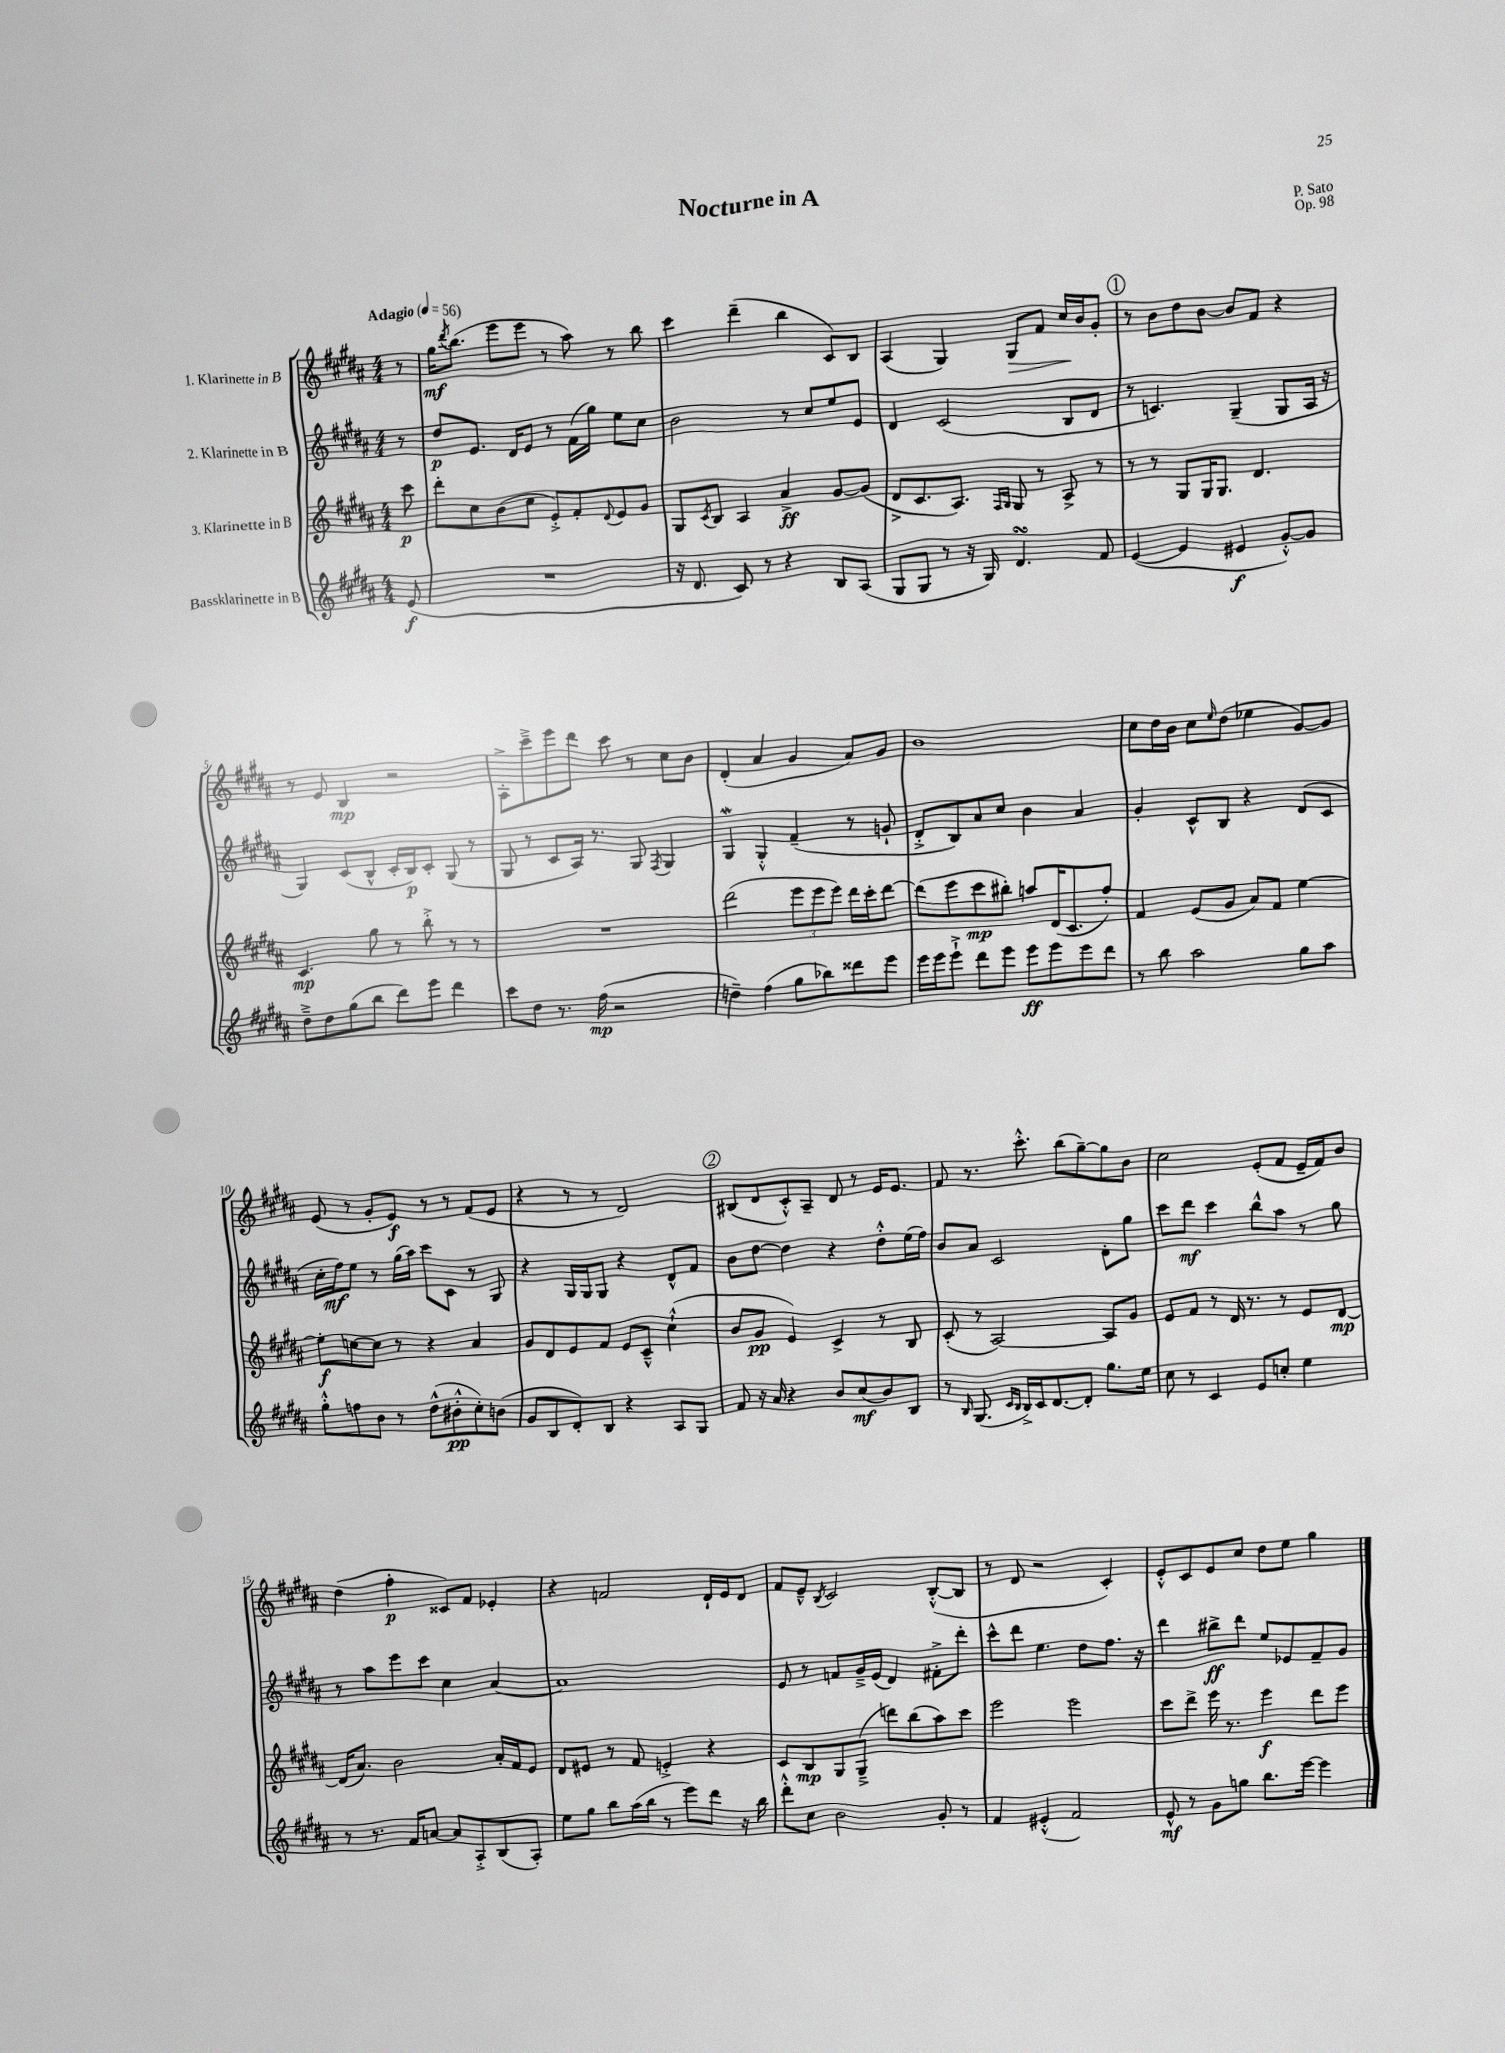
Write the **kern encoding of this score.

**kern	**kern	**kern	**kern
*staff4	*staff3	*staff2	*staff1
*clefG2	*clefG2	*clefG2	*clefG2
*k[f#c#g#d#a#]	*k[f#c#g#d#a#]	*k[f#c#g#d#a#]	*k[f#c#g#d#a#]
*M4/4	*M4/4	*M4/4	*M4/4
*MM56	*MM56	*MM56	*MM56
(8e	8ccc#	8r	8r
=	=	=	=
1r	8ddd#'	8dd#	16gg#
.	.	.	8qddd#
.	.	.	(8.bb
.	8cc#	8.e	.
.	(8b	.	8eee
.	.	16d#	.
.	8cc#	8e	8eee
.	8e'^)	8r	8r
.	8f#'	(16f#	8aa#)
.	.	16gg#)	.
.	8qqd#	.	.
.	8e	8ee	8r
.	8g#	8cc#	8bb
=	=	=	=
16r	8G#	2b	4ccc#
8.d#	.	.	.
.	8qc#	.	.
.	8B	.	.
8c#)	4A#	.	(4ddd#~
8r	.	.	.
4r	4a#^	8r	4bb
.	.	8cc#	.
8B	[8g#	8ee	8c#)
(8A#	(8g#]	8e	8B
=	=	=	=
8G#	8d#^	4d#	(4A#
8G#	8.c#	.	.
8r	.	(2c#	4G#)
.	8.A#)	.	.
16r	.	.	.
16G#)	.	.	.
.	16qqF#	.	.
.	16qqG#	.	.
4.d#	8G#	.	8G#
.	8r	.	8f#
.	8A#^	8B	16cc#
.	.	.	16b
8f#	8r	8d#	8g#'
=	=	=	=
([4e	8r	8r	8r
.	8r	4.c)	8b
4e]	8G#	.	8dd#
.	16G#	.	[8b
.	8.G#	.	.
4e#	.	(4G#~	8b]
.	4.d#	.	8f#
[8g#'^^)	.	8G#	4r
8g#]	.	16A#	.
.	.	16r	.
=	=	=	=
8dd#~^	4.c#	4G#)	8r
8dd#	.	.	8e
(8gg#	.	(8c#	4B
8bb	8gg#	8B^^	.
8ddd#)	8r	16c#'	2r
.	.	16B)	.
8eee	8bb'^	8c#'	.
4ddd#	8r	(8G#	.
.	8r	8r	.
=	=	=	=
8ccc#	1r	8G#	8A#'^
8dd#	.	8r	8ccc#~^
8.r	.	8c#	8eee
.	.	16A#)	8ddd#
(16ff#	.	8.r	.
2r	.	.	8ccc#
.	.	8G#	8r
.	.	8qF#	.
.	.	4G#	8cc#
.	.	.	8b
=	=	=	=
4dd~)	(2ddd#	4G#	(4d#'
(4ff#	.	4G#'^^	4a#
8gg#	12eee	(4f#~	4g#
.	12eee	.	.
8bb-)	.	.	.
.	12eee)	.	.
8ddd##	16ddd#	8r	8a#)
.	16ccc#'	.	.
8eee	[8ddd#	8g`	8g#
=	=	=	=
16eee	(8ddd#]	8d#'^	1b
16eee	.	.	.
8eee`^	8eee	8B)	.
8ddd#	8ccc#	8a#	.
8eee	8bb#')	8cc#	.
8eee	8aa	4b	.
8eee	(16d#	.	.
.	8.c#	.	.
8eee	.	4a#	.
8ddd#	8ff#')	.	.
=	=	=	=
8r	4f#	4g#'	8cc#
8bb	.	.	16dd#
.	.	.	16b
2aa#	(8e	8c#^^	8cc#
.	.	.	16qqee
.	8g#	8B	(8dd#
.	8a#)	4r	4ee-
.	8f#	.	.
8gg#	[4ee	(8d#	[8g#)
8aa#	.	8c#	8g#]
=	=	=	=
8gg#'^^	8ee']	16cc#'	(8e
.	.	16ff#)	.
8ff	[8cc	8ee	8r
8b	8cc]	8r	8g#'
8r	8r	(16gg#	8e)
.	.	16aa#)	.
(8dd#^^	4r	8ccc#	8r
8b#'^^	.	8c#	8r
8cc#')	4a#	8r	(8f#
(8b	.	8G#	8e
=	=	=	=
8g#	8g#	4r	4r
8B	8d#	.	.
8d#')	8e	16G#	8r
.	.	16G#	.
8B	8f#	8G#	8r
4r	8e	4r	2d#)
.	8c#~^^	.	.
8A#	(4cc#`^^	8d#^^	.
8G#	.	8f#	.
=	=	=	=
8f#	8b	8b	(8B#
16r	8g#	[8dd#	8d#
16a#	.	.	.
4r	4e)	4dd#]	8c#'^^)
.	.	.	8A#~
8b	4c#^	4r	8d#
(8cc#	.	.	8r
8b)	8r	8dd#'^^	16e
.	.	.	8.e
8B	8B	(16ee	.
.	.	16ff#)	.
=	=	=	=
8r	(8c#'	8b	8f#
16qqB	.	.	.
(8.G#	8r	8a#	8.r
.	[2A#)	2c#	.
16qqc#	.	.	.
16qqB	.	.	.
16B^)	.	.	8.ccc#'^^
16c#	.	.	.
[8.d#	.	.	.
.	.	.	(8bb
8d#']	.	.	[8gg#~)
8.gg#	8A#]	8d#'	8gg#]
.	8g#	8gg#	8b
16ee	.	.	.
=	=	=	=
8cc#	8e	8ccc#	2cc#
8r	8f#	8ddd#	.
4c#	8r	4ccc#	.
.	16d#	.	.
.	8.r	.	.
8e	.	8bb^^	(8e'
8cc'	8r	8aa#	8f#
4ee	8e	8r	16e~
.	.	.	16f#)
.	[8d#	8gg#	8b
=	=	=	=
8r	(16d#]	8r	(4dd#
.	8.a#)	.	.
8.r	.	8aa#	.
.	2b	8eee	4ff#'
16f#	.	.	.
[8a	.	8ccc#	.
8a]	.	4cc#	8c##)
8A#'^	.	.	8f#
(8B	16a#'	[4a#	4e-'
.	16f#	.	.
8A#')	8e	.	.
=	=	=	=
8ee	8d#	1a#]	4r
8gg#	8e#	.	.
8bb	8r	.	2f
(16aa#	8f#	.	.
16bb	.	.	.
8r	4e'^	.	.
8eee)	.	.	.
8ddd#	4r	.	16d#`
.	.	.	16e
16r	.	.	8d#
16bb	.	.	.
=	=	=	=
8ddd#'^^	8c#	8e	8f#
8cc#	8B	8r	8e~^^
.	.	.	8qB
2b	8G#	8f	2c#
.	(8G#~^	16g#~^	.
.	.	(16e	.
.	8ddd)	4d#)	.
.	(8bb	.	.
8g#'	8aa#)	8f#'^	([8B'^^
8r	8ccc#	8ddd#'	8B]
=	=	=	=
4f#	2eee	8ccc#^^	8r
.	.	8ddd#	8d#
(4e#'^^	.	4.ee	2r
2f#)	2eee	.	.
.	.	8dd#	.
.	.	8.ff#	4c#')
.	.	16r	.
=	=	=	=
8e^^	8ccc#	4ddd#	8e'^^
8r	8ddd#^	.	8c#
8g#	16eee	8bb#^	8e
.	8.r	.	.
8gg	.	8ddd#	8cc#
8.bb	4eee	8ee	8dd#
.	.	8e-	8ee
[16eee	.	.	.
4eee]	8ddd#	8f#~	4gg#
.	8eee	8g#	.
==	==	==	==
*-	*-	*-	*-
